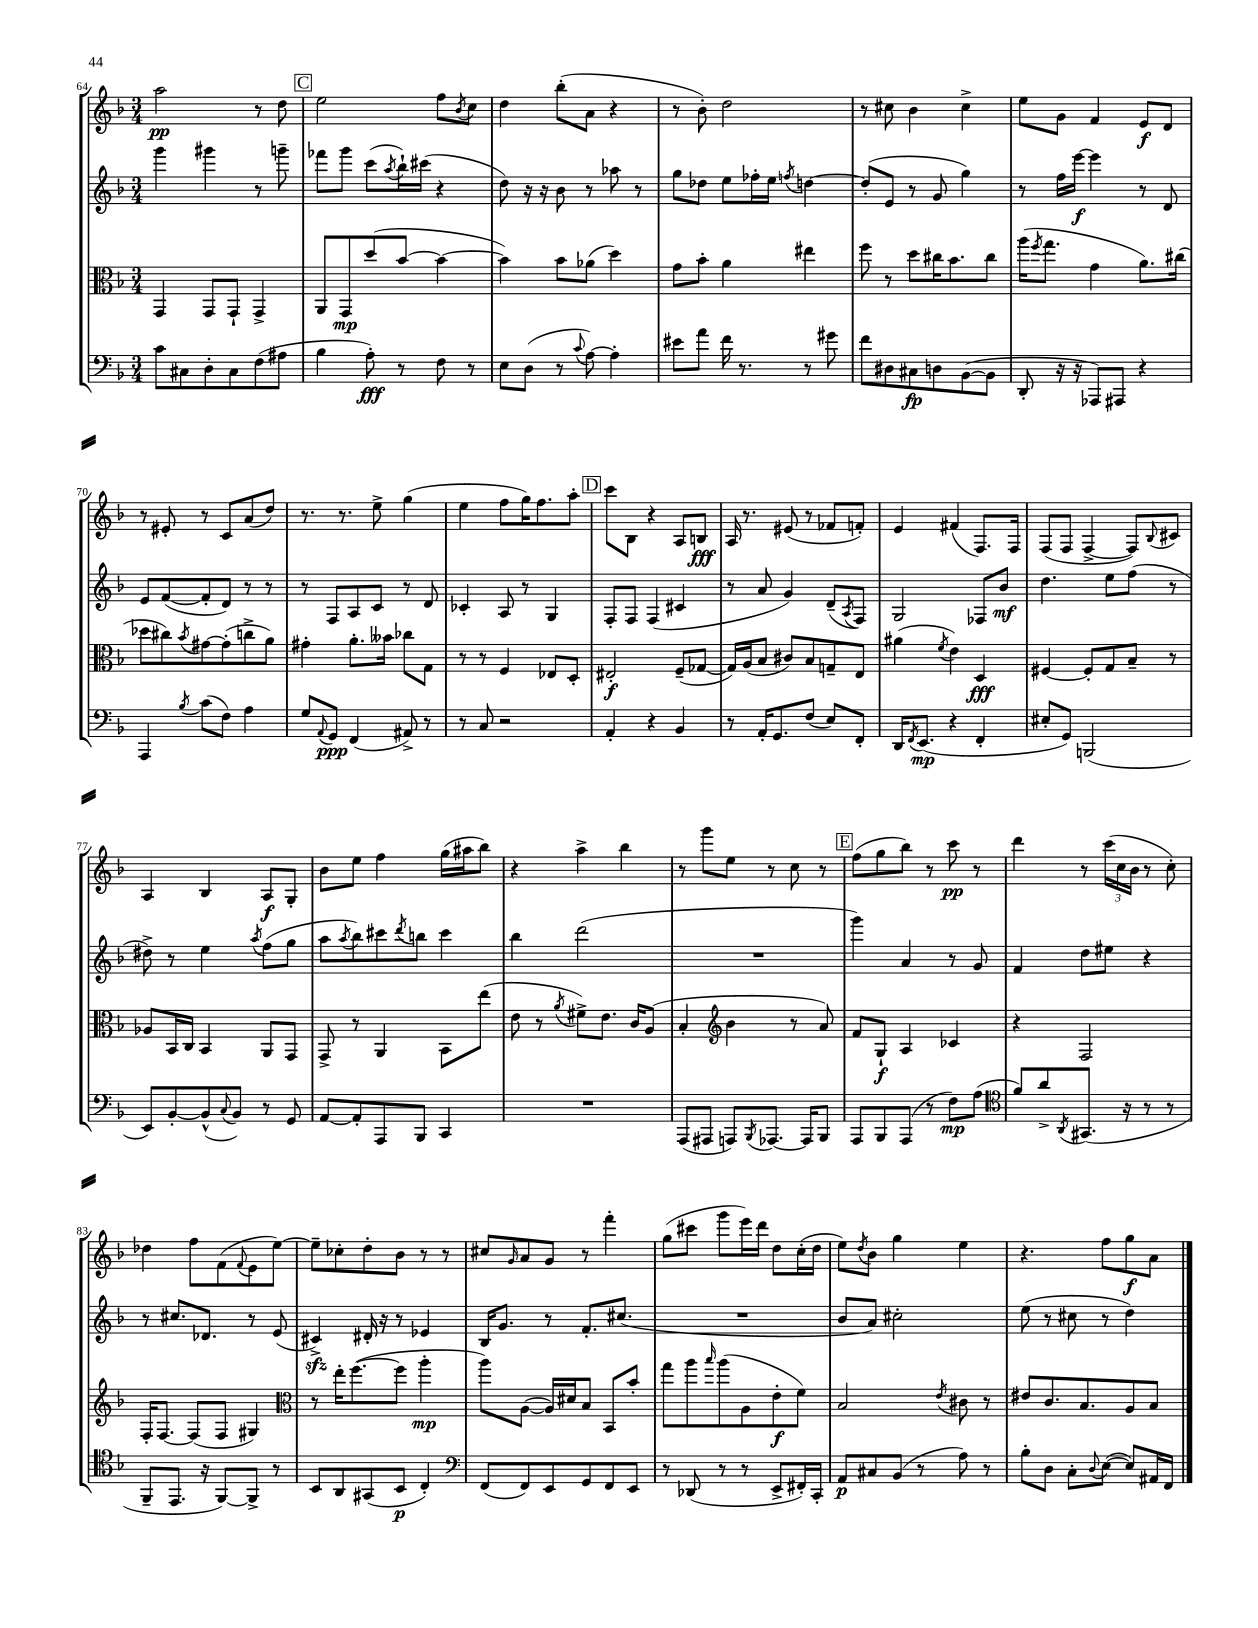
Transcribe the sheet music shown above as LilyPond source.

<<
\new StaffGroup <<
\new Staff = "s0" {
    \clef treble \key f \major \numericTimeSignature \time 3/4
    a''2\pp r8 d''8 |
    \mark \markup { \box "C" } e''2 f''8 \acciaccatura { bes'8 } c''8 |
    d''4 bes''8-.( a'8 r4 |
    r8 bes'8-.) d''2 |
    r8 cis''8 bes'4 cis''4-> |
    e''8 g'8 f'4 e'8\f d'8 |
    r8 eis'8-. r8 c'8 a'8( d''8) |
    r8. r8. e''8-> g''4( |
    e''4 f''8 g''16) f''8. a''8-. |
    \mark \markup { \box "D" } c'''8 bes8 r4 a8 b8\fff |
    a16 r8. eis'8( r8 fes'8 f'8-.) |
    e'4 fis'4( f8.) f16 |
    f8( f8 f4~-> f8) \appoggiatura { bes8 } cis'8 |
    a4 bes4 a8\f g8-. |
    bes'8 e''8 f''4 g''16( ais''16 bes''8) |
    r4 a''4-> bes''4 |
    r8 g'''8 e''8 r8 c''8 r8 |
    \mark \markup { \box "E" } f''8( g''8 bes''8) r8 c'''8\pp r8 |
    d'''4 r8 \tuplet 3/2 { c'''16( c''16 bes'16 } r8 c''8-.) |
    des''4 f''8 f'8( \appoggiatura { f'8 } e'8 e''8~) |
    e''8-- ces''8-. d''8-. bes'8 r8 r8 |
    cis''8 \grace { g'16 } a'8 g'8 r8 f'''4-. |
    g''8( cis'''8 g'''8 e'''16) d'''16 d''8 c''16-.( d''16 |
    e''8) \acciaccatura { d''8 } bes'8 g''4 e''4 |
    r4. f''8 g''8\f a'8 \bar "|." |
}
\new Staff = "s1" {
    \clef treble \key f \major \numericTimeSignature \time 3/4
    g'''4 gis'''4 r8 g'''8-- |
    \mark \markup { \box "C" } fes'''8 g'''8 c'''8( \acciaccatura { a''8 } bes''16-!) cis'''16( r4 |
    d''8) r16 r16 bes'8 r8 aes''8 r8 |
    g''8 des''8 e''8 fes''16-. e''16 \acciaccatura { f''8 } d''4~ |
    d''8-.( e'8 r8 g'8 g''4) |
    r8 f''16 e'''16~\f e'''4 r8 d'8 |
    e'8 f'8~( f'8-. d'8) r8 r8 |
    r8 f8 a8 c'8 r8 d'8 |
    ces'4-. a8 r8 g4 |
    \mark \markup { \box "D" } f8-. f8 f4( cis'4 |
    r8 a'8 g'4) d'8--( \acciaccatura { a8 } f8) |
    g2 fes8 bes'8\mf |
    d''4. e''8 f''8( r8 |
    dis''8->) r8 e''4 \acciaccatura { a''8 } f''8( g''8 |
    a''8 \acciaccatura { a''8 } bes''8) cis'''8 \acciaccatura { d'''8 } b''8 cis'''4 |
    bes''4 d'''2( |
    R2. |
    \mark \markup { \box "E" } g'''4) a'4 r8 g'8 |
    f'4 d''8 eis''8 r4 |
    r8 cis''8. des'8. r8 e'8( |
    cis'4->\sfz) dis'16-. r16 r8 ees'4 |
    bes16 g'8. r8 f'8.-. cis''8.( |
    R2. |
    bes'8 a'8) cis''2-. |
    e''8( r8 cis''8 r8 d''4) \bar "|." |
}
\new Staff = "s2" {
    \clef alto \key f \major \numericTimeSignature \time 3/4
    g,4 g,8 g,8-! g,4-> |
    \mark \markup { \box "C" } a,8 g,8\mp d''8( bes'8~ bes'4~ |
    bes'4) bes'8 aes'8( d''4) |
    g'8 bes'8-. a'4 eis''4 |
    f''8 r8 d''8 cis''16 bes'8. cis''8 |
    a''16( \acciaccatura { f''8 } g''8. g'4 a'8.) cis''16( |
    des''8 cis''8) \acciaccatura { bes'8 } gis'8~ gis'8-.( c''8-> a'8) |
    gis'4-. a'8.-. beses'16 ces''8 g8 |
    r8 r8 f4 ees8 d8-. |
    \mark \markup { \box "D" } eis2-.\f f8--( ges8~ |
    ges16) a16( bes8 cis'8) bes8 g8-- e8 |
    ais'4( \acciaccatura { f'8 } e'4) d4\fff |
    fis4~ fis8-. g8 bes8-- r8 |
    aes8 bes,16 c16 bes,4 a,8 g,8 |
    g,8-> r8 a,4 bes,8 e''8( |
    e'8 r8 \acciaccatura { a'8 } fis'8->) e'8. c'16 a8( |
    bes4-. \clef treble bes'4 r8 a'8) |
    \mark \markup { \box "E" } f'8 g8-!\f a4 ces'4 |
    r4 f2 |
    f16-. f8.~ f8( f8 gis4) |
    \clef alto r8 e''16-. f''8.~( f''8 a''4-.\mp |
    a''8) a8~( a16) dis'16 bes8 bes,8 bes'8-. |
    g''8 a''8 \grace { bes''16 } a''8( a8 e'8-.\f f'8) |
    bes2 \acciaccatura { e'8 } cis'8 r8 |
    eis'8 c'8. bes8. a8 bes8 \bar "|." |
}
\new Staff = "s3" {
    \clef bass \key f \major \numericTimeSignature \time 3/4
    c'8 cis8 d8-. cis8 f8( ais8 |
    \mark \markup { \box "C" } bes4 a8-.\fff) r8 f8 r8 |
    e8 d8( r8 \appoggiatura { c'8 } a8~) a4-. |
    eis'8 a'8 f'16 r8. r8 gis'8 |
    f'8 dis8 cis8\fp d8 bes,8~( bes,8 |
    d,8-. r16 r16 aes,,8) ais,,8 r4 |
    a,,4 \acciaccatura { bes8 } c'8( f8) a4 |
    g8 \appoggiatura { a,8 } g,8\ppp f,4( ais,8->) r8 |
    r8 c8 r2 |
    \mark \markup { \box "D" } a,4-. r4 bes,4 |
    r8 a,16-. g,8. f8( e8) f,8-. |
    d,16 \acciaccatura { f,8 } e,8.\mp( r4 f,4-. |
    eis8-. g,8) b,,2( |
    e,8) bes,8~-. bes,8-^( \appoggiatura { c8 } bes,8) r8 g,8 |
    a,8~ a,8-. a,,8 bes,,8 c,4 |
    R2. |
    a,,8( ais,,8 a,,8) \acciaccatura { bes,,8 } aes,,8.~ aes,,16 bes,,8 |
    \mark \markup { \box "E" } a,,8 bes,,8 a,,8( r8 f8\mp) a8( |
    \clef tenor f'8) a'8-> \acciaccatura { a,8 } gis,8.( r16 r8 r8 |
    f,8-- e,8. r16 f,8~) f,8-> r8 |
    bes,8 a,8 gis,8( bes,8\p c4-.) |
    \clef bass f,8( f,8) e,8 g,8 f,8 e,8 |
    r8 des,8( r8 r8 e,8-> fis,16-.) c,16-. |
    a,8\p cis8 bes,8( r8 a8) r8 |
    bes8-. d8 c8-. \appoggiatura { d8 } e8~( e8) ais,16 f,16 \bar "|." |
}
>>
>>
\layout { \context { \Score currentBarNumber = #64 } }
